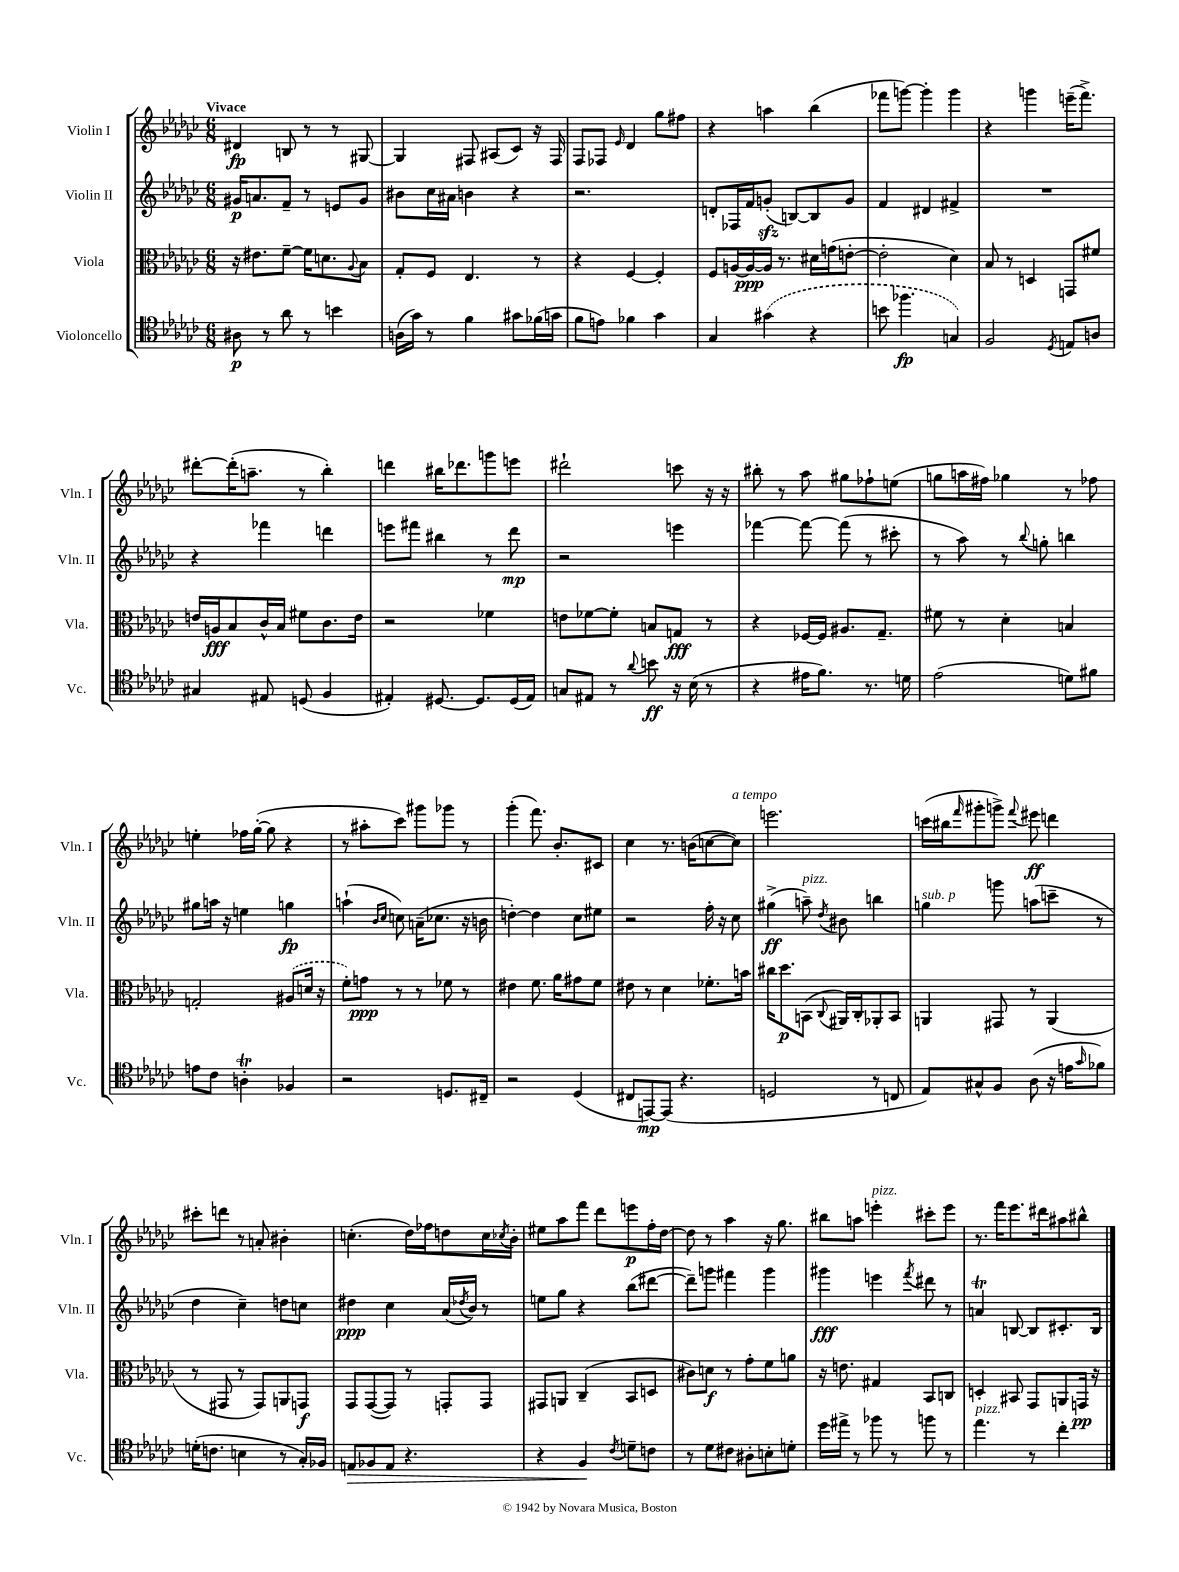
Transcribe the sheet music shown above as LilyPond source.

<<
\new StaffGroup <<
\new Staff = "s0" \with { instrumentName = "Violin I" shortInstrumentName = "Vln. I" } {
    \clef treble \key ges \major \numericTimeSignature \time 6/8 \tempo "Vivace"
    dis'4\fp b8 r8 r8 gis8~ |
    gis4 fis8 ais8( ces'8) r16 fis16 |
    f8 fes8 \grace { ees'16 } des'4 ges''8 fis''8 |
    r4 a''4 bes''4( |
    fes'''8 g'''8~) g'''4-. g'''4 |
    r4 g'''4 e'''16--( f'''8.->) |
    dis'''8~-. dis'''16-.( a''8.-- r8 bes''4-.) |
    d'''4 bis''16 des'''8. g'''8 e'''8 |
    dis'''2-! c'''8 r16 r16 |
    bis''8-. r8 aes''8 gis''8 fes''8-! e''8( |
    g''8 a''16 fis''16) ges''4 r8 fes''8 |
    e''4-. fes''16 ges''16~-.( ges''8 r4 |
    r8 ais''8-. ces'''8) gis'''8 ges'''8 r8 |
    ges'''4-.( f'''8.) bes'8.-. cis'8 |
    ces''4 r8. b'16( c''8~ c''8^\markup { \italic "a tempo" }) |
    e'''2. |
    c'''16( bis''16 \grace { f'''16 } gis'''8-. g'''8->) \appoggiatura { f'''8 } eis'''8\ff d'''4 |
    cis'''8-. d'''8 r8 a'8-. bis'4-. |
    c''4.-.( des''16) fes''16 d''8 c''16 \acciaccatura { ces''8 } bes'16-. |
    eis''8 aes''8 f'''8 des'''8 e'''8\p f''16-. des''16~ |
    des''8 r8 aes''4 r16 ges''8. |
    bis''8 a''8 e'''4-.^\markup { \italic "pizz." } cis'''8-. e'''8 |
    r8. f'''16 ees'''8. dis'''16 ais''8 bis''8-^ \bar "|." |
}
\new Staff = "s1" \with { instrumentName = "Violin II" shortInstrumentName = "Vln. II" } {
    \clef treble \key ges \major \numericTimeSignature \time 6/8
    gis'16\p a'8. f'8-- r8 e'8 gis'8 |
    bis'8 ces''16 ais'16 b'4 r4 |
    r2. |
    d'8-. fes16 f'16 g'8-.\sfz( b8~) b8 g'8 |
    f'4 dis'4 fis'4-> |
    R2. |
    r4 fes'''4 d'''4 |
    e'''8 fis'''8 bis''4 r8 des'''8\mp |
    r2 e'''4 |
    fes'''4~ fes'''8~ fes'''8( r8 cis'''8-. |
    r8 aes''8) r8 \appoggiatura { bes''8 } g''8-. b''4 |
    gis''8 a''16 r16 e''4 g''4\fp |
    a''4-!( \grace { bes'16 ces''16 } c''8) a'16--( ces''8. r16 b'16 |
    d''4~-.) d''4 ces''8 eis''8 |
    r2 f''16-. r16 ces''8 |
    gis''4->\ff( a''8--^\markup { \italic "pizz." }) \acciaccatura { des''8 } bis'8 b''4 |
    g''4^\markup { \italic "sub. p" } g'''8 a''8( c'''8-- r8 |
    des''4 ces''4--) d''8 c''8 |
    dis''4\ppp ces''4 aes'16( \acciaccatura { des''8 } bes'16) r8 |
    e''8 ges''8 r4 bes''8( dis'''8~ |
    dis'''8--) g'''8 fis'''4 g'''4 |
    gis'''4\fff e'''4 \acciaccatura { f'''8 } dis'''8 r8 |
    a'4\trill b8~ b8 cis'8.-. b16 \bar "|." |
}
\new Staff = "s2" \with { instrumentName = "Viola" shortInstrumentName = "Vla." } {
    \clef alto \key ges \major \numericTimeSignature \time 6/8
    r16 eis'8. f'8~-- f'16 d'8. \appoggiatura { aes8 } bes8 |
    ges8-. f8 ees4. r8 |
    r4 f4~ f4-. |
    f8 a16~ a16~\ppp a16 r8. dis'16 g'16( e'8~-. |
    e'2-. des'4) |
    bes8 r8 d4 g,8 fis'8 |
    e'16 a16\fff bes8 ces'16-^ bes16 fis'8 ces'8. e'16 |
    r2 fes'4 |
    e'8 fes'8~ fes'8-. b8 g8\fff r8 |
    r4 fes16~ fes16 ais8. ges8.-- |
    fis'8 r8 des'4-. b4 |
    g2-. \once \slurDashed ais8( d'16 r16 |
    f'8-.) g'8\ppp r8 r8 fes'8 r8 |
    eis'4 f'8. aes'16 gis'8 f'8 |
    eis'8 r8 des'4 fes'8.-. b'16 |
    cis''16 des''8.\p b,8( \appoggiatura { ces8 } ais,16) ces16-. aes,8-. b,8 |
    a,4 gis,8 r8 a,4( |
    r8 gis,8 r8 gis,8) a,8 g,8\f |
    ges,8 ges,8~( ges,8) r8 g,8-. g,8 |
    gis,8 a,8 ces4--( bes,8 d8 |
    cis'8) d'8\f r8 ges'8-. f'8 a'8 |
    r16 e'8. gis4 bes,8 c8 |
    d4-. bis,8 ges,8 a,8 g,16\pp r16 \bar "|." |
}
\new Staff = "s3" \with { instrumentName = "Violoncello" shortInstrumentName = "Vc." } {
    \clef tenor \key ges \major \numericTimeSignature \time 6/8
    ais8\p r8 aes'8 r8 b'4 |
    a16( ges'16) r8 f'4 gis'8 fes'16( g'16 |
    f'8 e'8) fes'4 ges'4 |
    ges4 \once \slurDashed gis'4( r4 |
    b'8 fes''4.\fp g4) |
    f2 \acciaccatura { des8 } e8 a8 |
    gis4 eis8 d8( f4 |
    eis4-.) dis8.~ dis8. dis16( eis16) |
    g8 eis8 r8 \appoggiatura { aes'8 } b'8\ff r16 bes16( r8 |
    r4 eis'16 f'8.) r8. d'16 |
    ees'2( d'8) fis'8 |
    e'8 ces'8 a4-.\trill fes4 |
    r2 d8. cis16-- |
    r2 des4( |
    cis8 e,8~\mp) e,8( r4. |
    d2 r8 c8 |
    ees8) gis8-^ f8 aes8( r16 e'16 \grace { ges'16 } fes'8) |
    d'16-.( c'8. b4 r8 ges16-.) fes16 |
    e8\> fes8 e8 r4. |
    r4 f4\! \acciaccatura { ces'8 } d'8-- c'8 |
    r8 des'8 cis'8 ais8-. b8-. d'8-. |
    des''16 eis''16-> r8 fes''8 r8 f''8 r8 |
    ees''4.^\markup { \italic "pizz." } r8 ces''4-. \bar "|." |
}
>>
>>
\layout { \context { \Score \remove "Bar_number_engraver" } }
